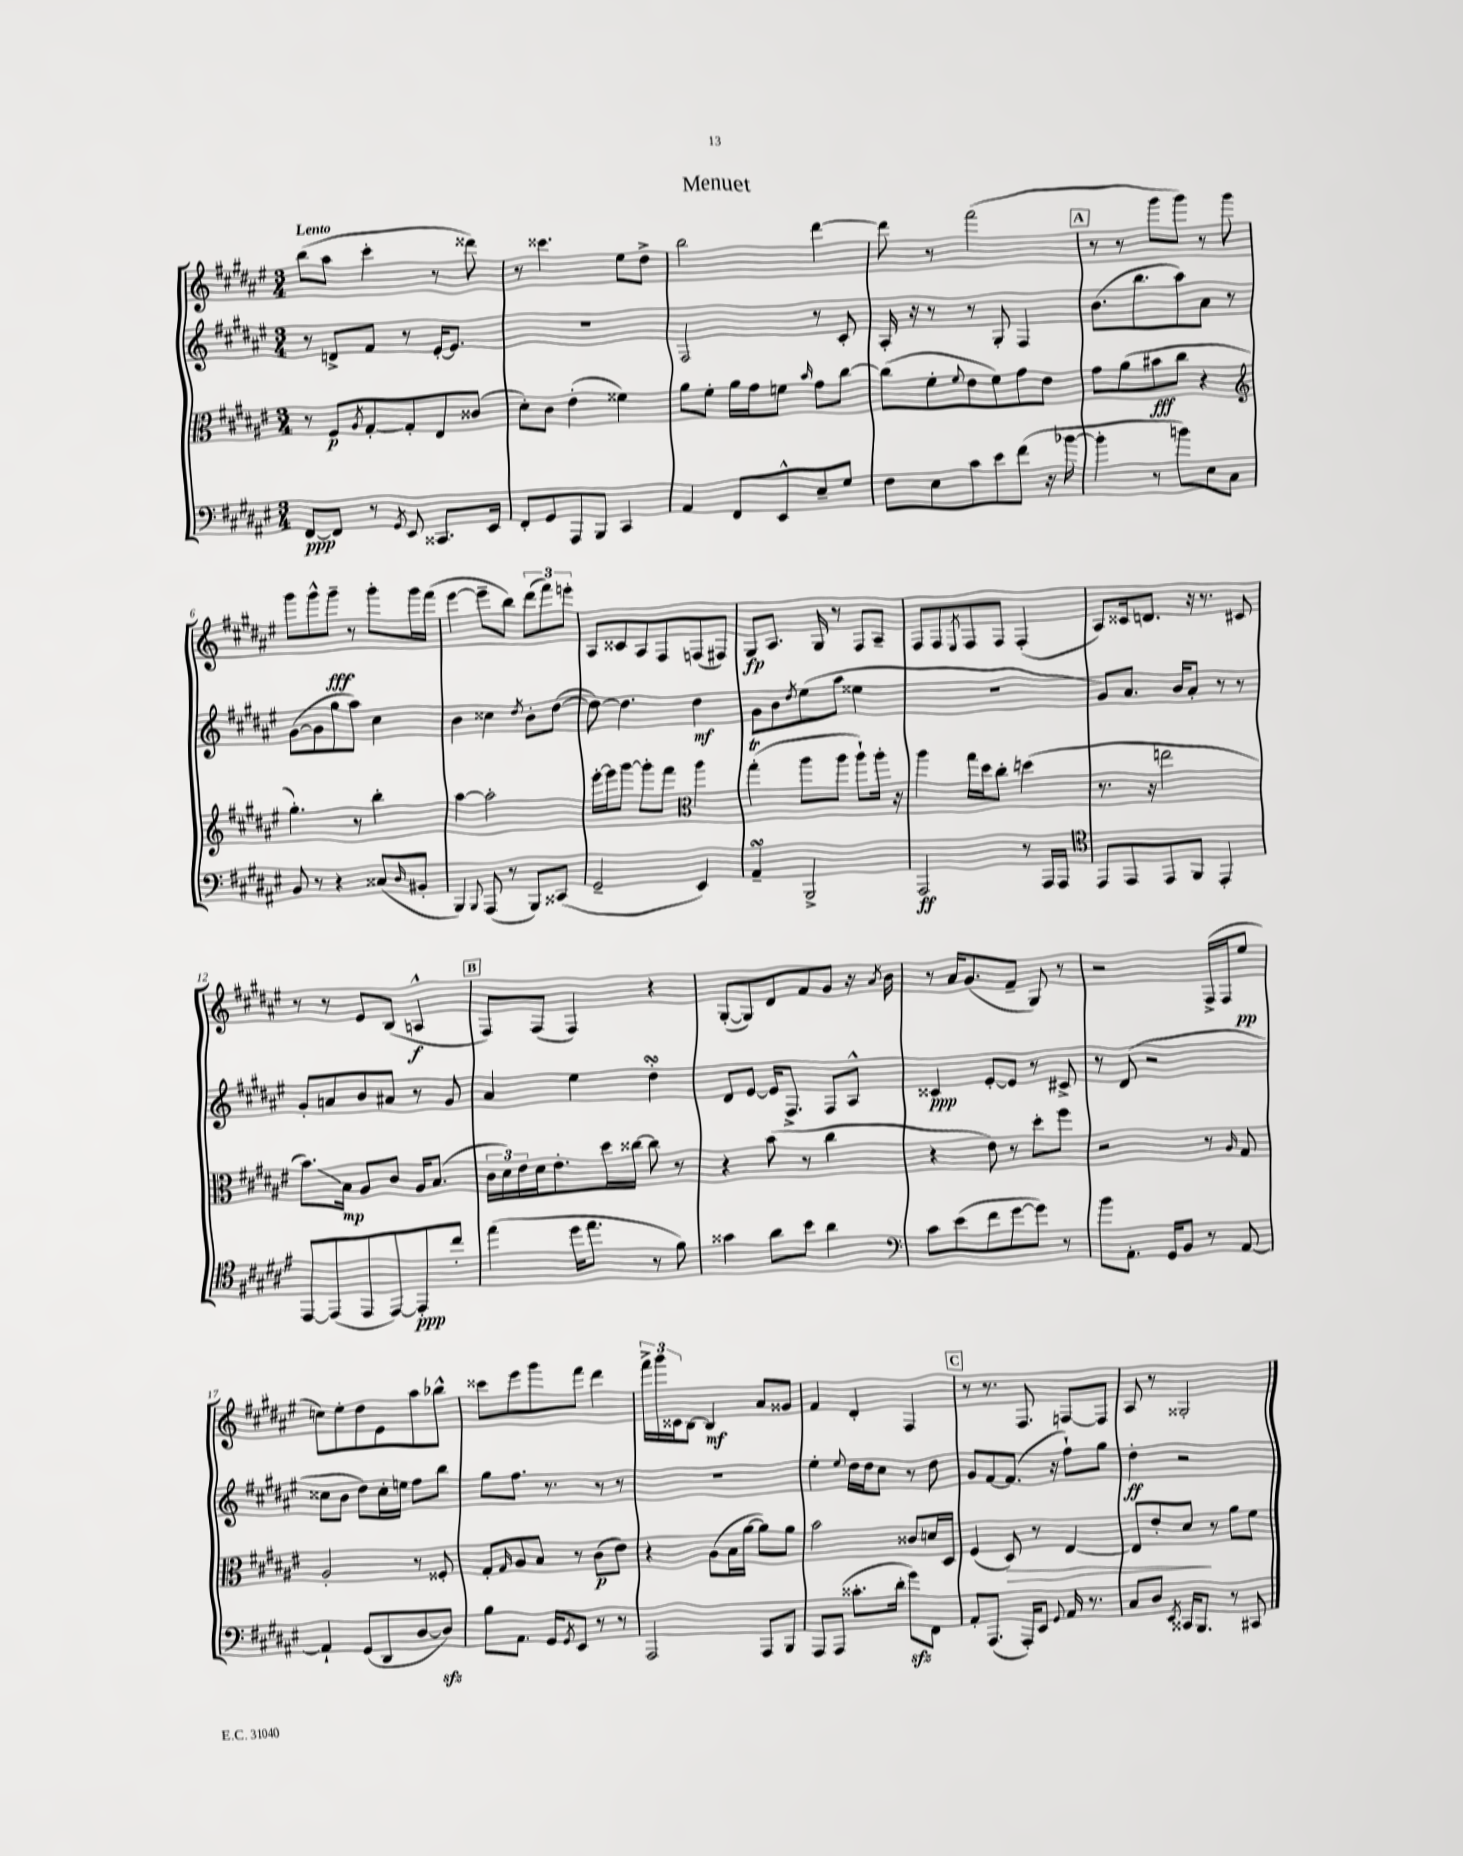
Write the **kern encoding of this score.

**kern	**kern	**kern	**kern
*staff4	*staff3	*staff2	*staff1
*clefF4	*clefC3	*clefG2	*clefG2
*k[f#c#g#d#a#e#]	*k[f#c#g#d#a#e#]	*k[f#c#g#d#a#e#]	*k[f#c#g#d#a#e#]
*M3/4	*M3/4	*M3/4	*M3/4
[8FF#/L	8r	8r	(8bb\L
8FF#/]J	8F#/L	8d^/L	8aa#\J
.	8qA#/	.	.
8r	[8G#'/	8f#/J	4ccc#'\
8qGG#/	.	.	.
8EE#/	8G#'/]	8r	.
8.CC##/L	8E#/	[16e#'/LK	8r
.	.	8.e#/]J	.
.	(8c##/J	.	8ddd##\)
16EE#/Jk	.	.	.
=	=	=	=
8FF#'/L	8d#'\L)	2.r	8r
8GG#/	8c#\J	.	4.ccc##\
8AAA#/	(4e#'\	.	.
8BBB/J	.	.	.
4CC#/	4f##\)	.	8ee#\L
.	.	.	8dd#^\J
=	=	=	=
4AA#/	8a#\L	2F#/	2bb\
.	8f#'\J	.	.
8FF#/L	16a#\LL	.	.
.	16g#\J	.	.
8EE#^^/	8f\J	.	.
.	16qqb/	.	.
8E#~/	8g#\L	8r	[4ddd#\
8G#/J	[8cc#\J	8c#'/	.
=	=	=	=
8F#\L	(8cc#\]L	16A#'/	8ddd#\]
.	.	16r	.
8E#\	8f#'\	8r	8r
.	8qqf#/	.	.
8c#\	8e#\	8r	(2fff#\
8e#\	8f#\)	8G#'/	.
(8f#\J	8g#\	4F#/	.
16r	8e#\J	.	.
[16b-\	.	.	.
=	=	=	=
4b-'\]	8g#\L	(8.b\L	8r
.	(8a#\	.	8r
.	.	8.bb\	.
8r	8b#\	.	8ggg#\L
8b\L)	8cc#\J	8aa#\)	8ggg#\J)
8E#\	4r	8a#\J	8r
8C#\J	.	8r	8ggg#\
=	=	=	=
*	*clefG2	*	*
8BB/	4.gg#'\)	([8g#\L	8ggg#\L
8r	.	8g#\]	8ggg#^^\
4r	.	8gg#\	8ggg#~\J
.	8r	8aa#\J)	8r
(8C##/L	4bb'\	4cc#\	8ggg#'\L
16qqD#/	.	.	.
8BB#'/J	.	.	16ggg#\L
.	.	.	(16fff#\JJ
=	=	=	=
4BBB/)	[4aa#\	4b\	[4eee#\
8qqBBB/	.	.	.
(8AAA#/	2aa#'\]	4cc##\	8eee#~\]L
8r	.	.	8bb\J)
.	.	8qdd#/	.
8BBB/L)	.	8b'\L	(12ddd#\L
.	.	.	12fff#\)
(8CC##/J	.	([8dd#\J	.
.	.	.	12eee'\J
=	=	=	=
2GG#~/	[16eee#'\LL	8dd#\_)	8A#/L
.	16eee#\]J	.	.
.	[8ggg#\J	4.dd#\]	8c##/
.	8ggg#'\]L	.	8A#/
.	8fff#\J	.	8F#/
*	*clefC3	*	*
4EE#/)	4aa#\	4dd#\	(8F/
.	.	.	8F#/J)
=	=	=	=
4AA#~/	(4gg#'\	8g#\L	8G#/L
.	.	8b\	8.A#/J
.	.	8qdd#/	.
2BBB^/	8aa#\L	(8ee#\	.
.	.	.	16G#/
.	8aa#\J	8aa#\J	8r
.	8aa#`\L)	4ee##\	8F#/L
.	16aa#'\Jk	.	8A#~/J
.	16r	.	.
=	=	=	=
2AAA#/	4aa#\	2.r	8F#/L
.	.	.	8F#/
.	.	.	8qE#/
.	16gg#\LL	.	8F#/
.	16dd#\J	.	.
.	8cc#'\J	.	8F#/J
8r	(4dd\	.	(4F#'/
16AAA#/LL	.	.	.
16AAA#/JJ	.	.	.
=	=	=	=
*clefC4	*	*	*
8EE#/L	8.r	8g#/L)	8A#/L)
8EE#/	.	8.a#/J	16c##/k
.	16r	.	8.d/J
8EE#/	2ee\	.	.
.	.	16b/LK	.
8FF#/J	.	8a#'/J	16r
.	.	.	8.r
4EE#'/	.	8r	.
.	.	8r	8c#/
=	=	=	=
[8EE#/L	8.b\L)	8g#'/L	8r
(8EE#/]	.	8a/	8r
.	16B\Jk	.	.
8EE#/	8A#/L	8b/	8e#/L
[8EE#/)	8c#/J	8a#/J	(8B/J
8EE#'/]	16A#/LK	8r	4A^^/
.	(8.B/J	.	.
8cc#'/J	.	8g#/	.
=	=	=	=
(4ee#\	24c#\LL	4a#/	8F#/L)
.	24d#\)	.	.
.	24e#\	.	.
.	16d#\J	.	(8F#/J
.	8.e#'\	.	.
16dd#\LK	.	4ee#\	4F#/)
8.ee#\J	.	.	.
.	16dd#\L	.	.
.	[16cc##\JJ	.	.
8r	8cc##\]	4dd#'\	4r
8f#\)	8r	.	.
=	=	=	=
4g##\	4r	8d#/L	([8G#'/L
.	.	[8e#/J	8G#/])
8a#\L	(8b\	16e#/]LK	8d#/
.	.	8.F#^/J	.
8b\J	8r	.	8f#/
4a#\	4cc#\	8F#/L	8g#/J
.	.	8A#^^/J	16r
.	.	.	8qa#/
.	.	.	16b\
=	=	=	=
*clefF4	*	*	*
8c#\L	4r	4c##/	8r
(8e#\	.	.	16a#/LK
.	.	.	(8.g#/
8f#\	8e#\)	[8e#'/L	.
[8g#\	8r	8e#/]J	8f#~/J
8g#\]J)	8dd#'\L	8r	8G#/)
8r	8ff#\J	8c#^/	8r
=	=	=	=
8b\L	2r	8r	2r
8.AA#'\J	.	(8d#/	.
.	.	2r	.
16GG#/LK	.	.	.
8BB/J	.	.	.
8r	8r	.	(16F#^/LL
.	.	.	16F#/J
.	16qqA#/	.	.
[8AA#/	8G#/	.	8ee#/J
=	=	=	=
4AA#`/]	2A#'/	8cc##\L	8cc\L)
.	.	8b\J	8ee#'\
(8GG#/L	.	8dd#\L)	8dd#\
8DD#/	.	16cc##'\L	8e#\
.	.	16ee\JJ	.
[8D#/	8r	8ff#\L	8aa#\
8D#/]J)	8F##'/	8bb\J	8bb-^^\J
=	=	=	=
8B\L	8G#'/L	8gg#\L	8ccc##\L
.	16qqG#/	.	.
8.AA#\J	8A#/	8.ff#\J	8eee#\
.	8B/J	.	8ggg#\
16GG#/LK	.	8.r	.
8qGG#/	.	.	.
8EE#/J	8r	.	8fff#\J
8r	(8c#\L	8r	4ddd#\
8r	8e#\J)	8r	.
=	=	=	=
2AAA#/	4r	2.r	24fff#^\LL
.	.	.	24ggg#\
.	.	.	24c##\J
.	.	.	[8B\J
.	(8A#\L	.	4B/]
.	16B\L	.	.
.	[16a#\JJ	.	.
8AAA#/L	8a#\]L)	.	8a#/L
8BBB/J	8a#\J	.	8g##/J
=	=	=	=
8AAA#/L	2b\	4ee#'\	4f#/
(8AAA#/J	.	.	.
.	.	8qqee#/	.
8.c##'\L	.	16dd#\LL	4d#'/
.	.	16dd#\J	.
.	.	8cc#\J	.
16d#'\Jk	.	.	.
8g#\L)	8c##/L	8r	4F#/
8FF#\J	16d/L	8dd#\	.
.	16D#/JJ	.	.
=	=	=	=
8AA#'/L	(4F#/	8g#/L	8r
(8.AAA#/J	.	[8f#/	8.r
.	8D#/)	(8.f#/]J	.
16AAA#'/LK)	.	.	8.F#/
8EE#/J	8r	.	.
.	.	16r	.
8qqGG#/	.	.	.
16AA#/	[4E#/	8ff#`\L)	[8F/L
8.r	.	.	.
.	.	8gg#\J	8F/]J
=	=	=	=
8C#/L	8E#/]L	4dd#'\	8A#/
8D#/J	8e#'/	.	8r
8qEE#/	.	.	.
16CC##/LK	8d#/J	2r	2G##'/
8.BBB/J	.	.	.
.	8r	.	.
8r	8a#\L	.	.
8CC#/	8f#\J	.	.
==	==	==	==
*-	*-	*-	*-
